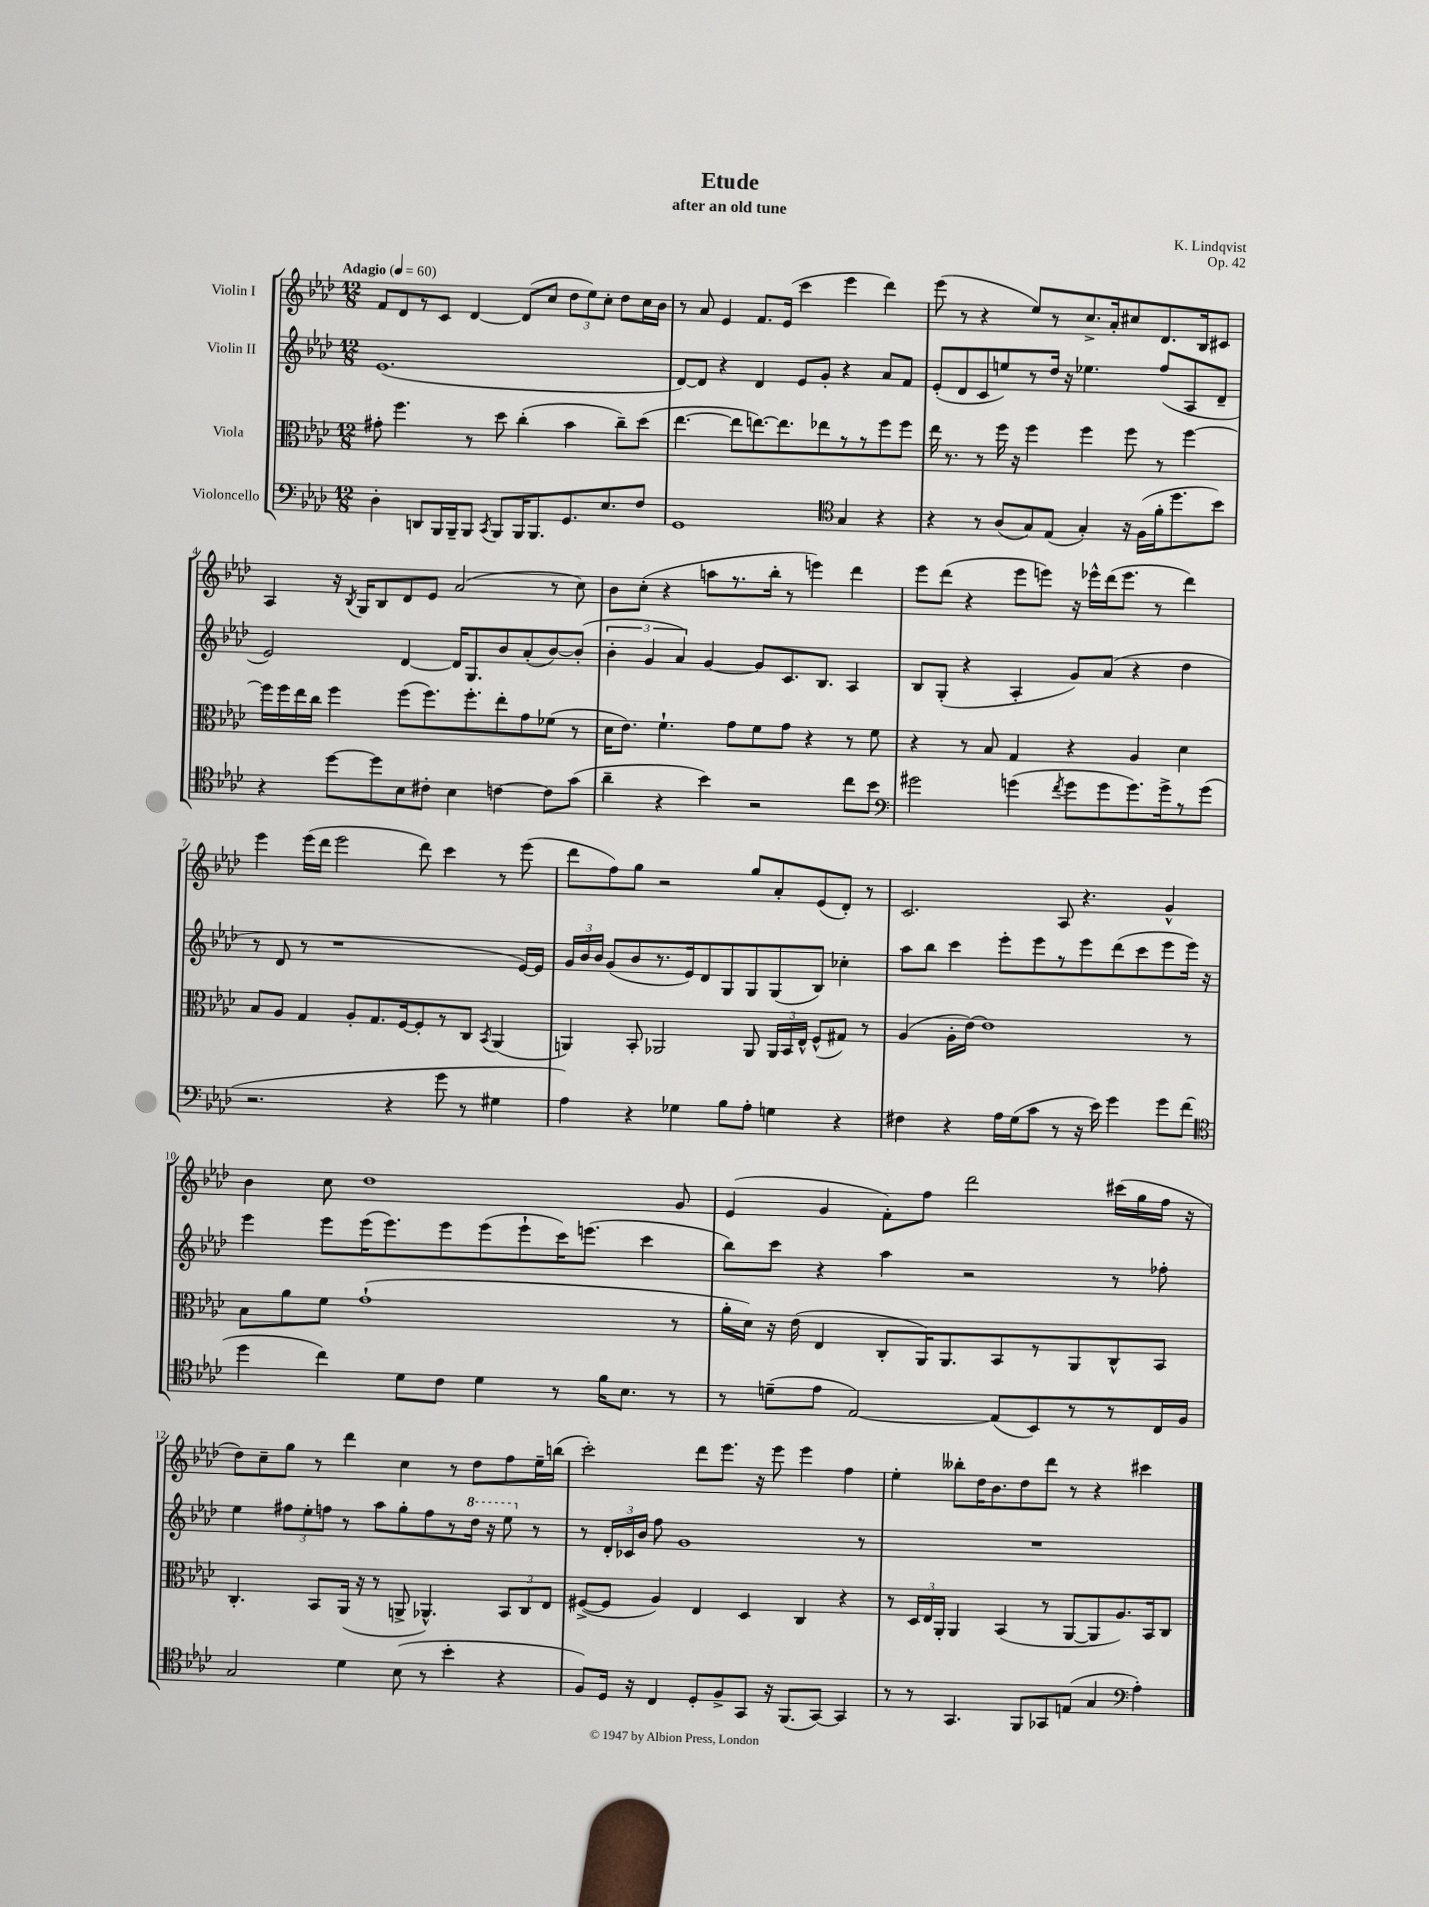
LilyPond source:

\header { title = "Etude" composer = "K. Lindqvist" subtitle = "after an old tune" opus = "Op. 42" }
<<
\new StaffGroup <<
\new Staff = "s0" \with { instrumentName = "Violin I" } {
    \clef treble \key aes \major \numericTimeSignature \time 12/8 \tempo "Adagio" 4 = 60
    \autoBeamOff f'8[ des'8 r8 c'8] des'4~ des'8[( c''8] \tuplet 3/2 { des''8[ ees''8) c''8]-. } des''8[ c''16 bes'16] |
    r8 aes'8 ees'4 f'8.[ ees'16]( c'''4 ees'''4 des'''4) |
    ees'''8( r8 r4 ees''8[) r8 c''8.-> aes'16-. cis''8 des'8. bes16 cis'8] |
    aes4 r16 \acciaccatura { bes8 } g16[ bes8 des'8 ees'8] aes'2( r8 c''8) |
    bes'8[ c''8]-.( r4 a''8[ r8. bes''16]-. r8 e'''4) des'''4 |
    ees'''8[ des'''8]( r4 ees'''8[ e'''8]) r16 ees'''16[-^ des'''16( ees'''8.] r8 des'''4) |
    ees'''4 ees'''16[( des'''16] ees'''2 des'''8) c'''4 r8 ees'''8( |
    des'''8[ f''8) g''8] r2 g''8[ aes'8-. ees'8( des'8]-.) r8 |
    c'2. aes8 r4. g'4-^ |
    bes'4 c''8 des''1 g'8 |
    ees'4( g'4 f'8[-.) f''8] des'''2 cis'''16[( g''16 f''16] r16 |
    des''8[) c''8-- g''8] r8 des'''4 c''4 r8 des''8[ f''8 ees''16-- b''16]( |
    c'''2-.) des'''8[ ees'''8.] r16 ees'''8 ees'''4 f''4 |
    ees''4-. beses''8[-. des''16 bes'8. des''8 des'''8] r8 r4 cis'''4 \bar "|." |
}
\new Staff = "s1" \with { instrumentName = "Violin II" } {
    \clef treble \key aes \major \numericTimeSignature \time 12/8
    \autoBeamOff ees'1.( |
    des'8[~) des'8] r4 des'4 ees'8[ g'8]-. r4 aes'8[ f'8] |
    ees'8[-.( des'8 c'8 e''8) r8 des''16] r16 ees''4. f''8[( aes8 des'8]-- |
    ees'2) des'4~ des'16[ g8. bes'8 aes'8-.( bes'8~) bes'8]-.( |
    \tuplet 3/2 { bes'4-. g'4 aes'4) } g'4~ g'8[ c'8. bes8.] aes4 |
    bes8[ g8]-.( r4 aes4-. g'8[) aes'8]( r4 des''4 |
    r8 des'8 r8 r1 ees'16[~) ees'16] |
    \tuplet 3/2 { g'16[ bes'16 bes'16] } g'8[( bes'8 r8. ees'16) des'8 g8 g8 g8( bes8]) ces''4-. |
    aes''8[ bes''8] c'''4 ees'''8[-. ees'''8 r8 ees'''8 des'''8( c'''8 ees'''8 ees'''16]) r16 |
    ees'''4 ees'''8[ ees'''16( ees'''8.) ees'''8 ees'''8( ees'''8-! c'''16) e'''8.]( c'''4 |
    bes''8[) c'''8] r4 aes''4 r2 r8 fes''8-. |
    ees''4 \tuplet 3/2 { fis''8[ ees''8-. f''8] } r8 aes''8[ g''8-. f''8 r8 \ottava #1 des'''16] r16 ees'''8 \ottava #0 r8 |
    r8 \tuplet 3/2 { des'16[-. ces'16 bes'16] } f''8 g'1 r8 |
    R1. \bar "|." |
}
\new Staff = "s2" \with { instrumentName = "Viola" } {
    \clef alto \key aes \major \numericTimeSignature \time 12/8
    \autoBeamOff gis'8-. f''4. r8 des''8 c''4-.( bes'4 c''8[--) des''8]( |
    ees''4.~ ees''8[ e''8.~) e''8. ees''8 r8 r8 f''8 f''8] |
    ees''16 r8. r8 f''16 r16 f''4 f''4 f''8 r8 f''4~ |
    f''16[ f''16 ees''16 c''16] f''4 f''8[( f''8.) f''8.-. ees''8-. g'8 fes'8]( r8 |
    des'16[ ees'8.]) f'4.-! g'8[ f'8 g'8] r4 r8 f'8 |
    r4 r8 bes8 g4 r4 aes4 des'4 |
    bes8[ aes8] g4 aes8[-. g8. f16~ f8-. r8 c8] \acciaccatura { bes,8 } aes,4( |
    a,4) bes,8-. aes,2 aes,8 \tuplet 3/2 { aes,16[ bes,16 ees16]-^ } f8[-^( gis8]) r8 |
    aes4( aes16[-. ees'16]~) ees'1 r8 |
    bes8[ aes'8 f'8] g'1-!( r8 |
    aes'16[-. des'16]) r16 ees'16( ees4 c8[-. aes,16) aes,8. bes,8 r8 aes,8 c8-^ bes,8] |
    c4.-. bes,8[ aes,16]( r16 r8 a,8-> aes,4.-^) \tuplet 3/2 { bes,8[ c8 ees8] } |
    fis8[~->( fis8] aes4) ees4 des4 c4 r4 |
    r8 \tuplet 3/2 { des16[ ees16 aes,16]-. } aes,4 bes,4( r8 aes,8[~ aes,8 aes8.) bes,16 c8] \bar "|." |
}
\new Staff = "s3" \with { instrumentName = "Violoncello" } {
    \clef bass \key aes \major \numericTimeSignature \time 12/8
    \autoBeamOff des4-. d,8[ bes,,16 bes,,16-- bes,,8] \acciaccatura { c,8 } bes,,8[ bes,,16 bes,,8. g,8. ees8. f8] |
    g,1 \clef tenor g4 r4 |
    r4 r8 aes8[( g8) ees8]( g4-.) r16 f16[( f'16-. des''8. bes'8]) |
    r4 des''8[~ des''8 bes8 cis'8]-. bes4 c'4~ c'8[ g'8]( |
    aes'4-- r4 bes'4) r2 c''8[ bes'8] |
    \clef bass gis'2 g'4( \acciaccatura { f'8 } g'8[ g'8 g'8.) g'16-> r8 g'8]( |
    r2. r4 g'8 r8 gis4 |
    aes4) r4 ges4 bes8[ aes8]-. g4 r4 |
    fis4 r4 aes16[ g16( c'8] r8 r16 ees'16) g'4 g'8[ f'8]( |
    \clef tenor des''4 c''4) des'8[ c'8] des'4 r8 f'16[ bes8.] r8 |
    r8 d'8[--( ees'8] ees2~) ees8[( bes,8) r8 r8 c16 f16] |
    g2 des'4 bes8( r8 bes'4-. r4 |
    f8[) des16] r16 c4 des8[-. f8-> g,8] r16 f,8.[( g,8]~) g,4 |
    r8 r8 g,4. f,8[ ges,8 e8]( g4 \clef bass aes4-.) \bar "|." |
}
>>
>>
